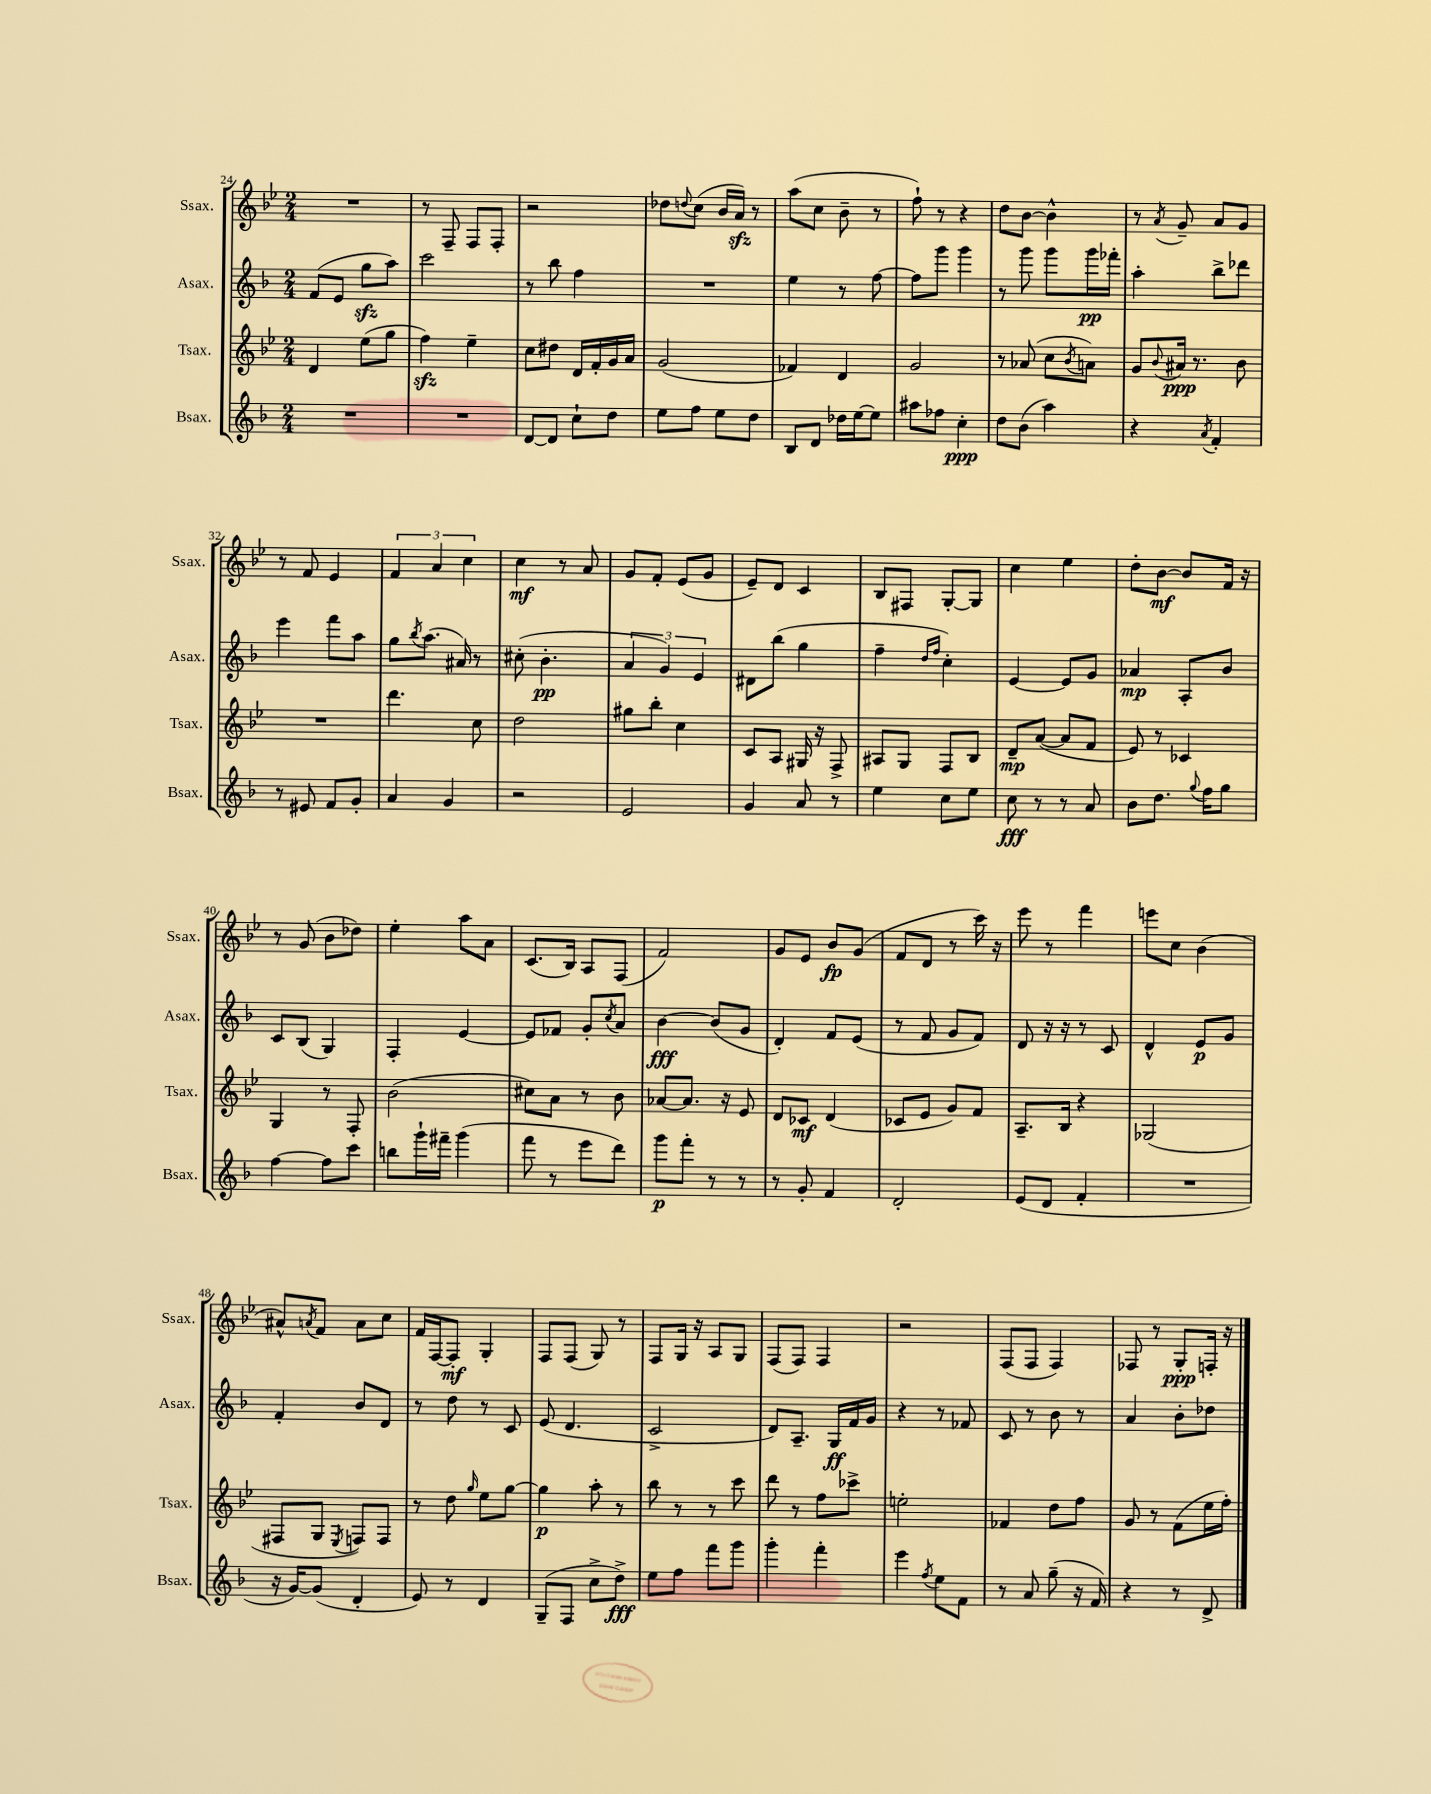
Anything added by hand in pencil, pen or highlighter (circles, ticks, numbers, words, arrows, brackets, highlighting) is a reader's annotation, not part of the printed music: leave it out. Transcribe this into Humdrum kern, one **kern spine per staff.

**kern	**dynam	**kern	**dynam	**kern	**dynam	**kern	**dynam
*part4	*part4	*part3	*part3	*part2	*part2	*part1	*part1
*staff4	*staff4	*staff3	*staff3	*staff2	*staff2	*staff1	*staff1
*I"Bsax.	*	*I"Tsax.	*	*I"Asax.	*	*I"Ssax.	*
*I'Bsax.	*	*I'Tsax.	*	*I'Asax.	*	*I'Ssax.	*
*clefG2	*	*clefG2	*	*clefG2	*	*clefG2	*
*k[b-]	*	*k[b-e-]	*	*k[b-]	*	*k[b-e-]	*
*M2/4	*	*M2/4	*	*M2/4	*	*M2/4	*
=24	=24	=24	=24	=24	=24	=24	=24
2r	.	4d/	.	(8f/L	.	2r	.
.	.	.	.	8e/J	.	.	.
.	.	(8ee-\L	.	8ggzz\L	.	.	.
.	.	8gg\J	.	8aa\J)	.	.	.
=25	=25	=25	=25	=25	=25	=25	=25
2r	.	4ffzz\)	.	2ccc\	.	8r	.
.	.	.	.	.	.	8F~/	.
.	.	4ee-~\	.	.	.	8F/L	.
.	.	.	.	.	.	8F'/J	.
=26	=26	=26	=26	=26	=26	=26	=26
[8d/L	.	8cc\L	.	8r	.	2r	.
8d/J]	.	8dd#X\J	.	8bb-\	.	.	.
8cc`\L	.	16d/LL	.	4ff\	.	.	.
.	.	16f'/	.	.	.	.	.
8dd\J	.	16g/	.	.	.	.	.
.	.	16a/JJ	.	.	.	.	.
=27	=27	=27	=27	=27	=27	=27	=27
8ee\L	.	(2g/	.	2r	.	8dd-X\L	.
.	.	.	.	.	.	8qqddn/	.
8ff\J	.	.	.	.	.	(8cc\J	.
8ee\L	.	.	.	.	.	16b-/LL	.
.	.	.	.	.	.	16azz/JJ)	.
8dd\J	.	.	.	.	.	8r	.
=28	=28	=28	=28	=28	=28	=28	=28
8B-/L	.	4f-X/)	.	4ee\	.	(8aa\L	.
8d/J	.	.	.	.	.	8cc\J	.
16dd-X\LL	.	4d/	.	8r	.	8b-~\	.
[16ee\J	.	.	.	.	.	.	.
8ee\J]	.	.	.	[8ff\	.	8r	.
=29	=29	=29	=29	=29	=29	=29	=29
8aa#X\L	.	2g/	.	8ff\L]	.	8ff`\)	.
8ff-X\J	.	.	.	8ggg\J	.	8r	.
4cc'\	ppp	.	.	4ggg\	.	4r	.
=30	=30	=30	=30	=30	=30	=30	=30
8dd\L	.	8r	.	8r	.	8dd\L	.
(8b-\J	.	(8a-X/	.	8ggg\	.	[8b-\J	.
4aa\)	.	8cc\L	.	8ggg\L	.	4b-^^\]	.
.	.	8qb-/	.	.	.	.	.
.	.	8an\J)	.	16ggg\L	pp	.	.
.	.	.	.	16fff-X'\JJ	.	.	.
=31	=31	=31	=31	=31	=31	=31	=31
4r	.	8g/L	.	4aa'\	.	8r	.
.	.	8qqb-/	.	.	.	8qa/	.
.	.	16a#X/Jk	ppp	.	.	8g~/	.
.	.	8.r	.	.	.	.	.
8qa/	.	.	.	.	.	.	.
4f'/	.	.	.	8bb-^\L	.	8a/L	.
.	.	8b-\	.	8ddd-X\J	.	8g/J	.
!!LO:LB:g=z
=32	=32	=32	=32	=32	=32	=32	=32
8r	.	2r	.	4eee\	.	8r	.
8e#X/	.	.	.	.	.	8f/	.
8f/L	.	.	.	8fff\L	.	4e-/	.
8g'/J	.	.	.	8aa\J	.	.	.
=33	=33	=33	=33	=33	=33	=33	=33
4a/	.	4.ddd\	.	8gg\L	.	6f/	.
.	.	.	.	8qbb-/	.	.	.
.	.	.	.	(8.aa\J	.	.	.
.	.	.	.	.	.	6a/	.
4g/	.	.	.	.	.	.	.
.	.	.	.	16a#X/)	.	.	.
.	.	.	.	.	.	6cc\	.
.	.	8cc\	.	8r	.	.	.
=34	=34	=34	=34	=34	=34	=34	=34
2r	.	2dd\	.	(8cc#X'\	.	4cc\	mf
.	.	.	.	4.b-'\	pp	.	.
.	.	.	.	.	.	8r	.
.	.	.	.	.	.	8a/	.
=35	=35	=35	=35	=35	=35	=35	=35
2e/	.	8gg#X\L	.	6a/	.	8g/L	.
.	.	8bb-'\J	.	.	.	8f'/J	.
.	.	.	.	6g/)	.	.	.
.	.	4cc\	.	.	.	(8e-/L	.
.	.	.	.	6e/	.	.	.
.	.	.	.	.	.	8g/J	.
=36	=36	=36	=36	=36	=36	=36	=36
4g/	.	8c/L	.	8d#X\L	.	8e-~/L)	.
.	.	8A/J	.	(8bb-\J	.	8d/J	.
8a/	.	16G#X/	.	4gg\	.	4c/	.
.	.	16r	.	.	.	.	.
8r	.	8F^/	.	.	.	.	.
=37	=37	=37	=37	=37	=37	=37	=37
4ee\	.	8A#X/L	.	4ff~\	.	8B-/L	.
.	.	8G/J	.	.	.	8F#X/J	.
.	.	.	.	16qqdd/LL	.	.	.
.	.	.	.	16qqff/JJ	.	.	.
8cc\L	.	8F/L	.	4cc'\)	.	[8G'/L	.
8ee\J	.	8B-/J	.	.	.	8G/J]	.
=38	=38	=38	=38	=38	=38	=38	=38
8cc\	fff	8d~/L	mp	[4e/	.	4cc\	.
8r	.	([8a/J	.	.	.	.	.
8r	.	8a/L]	.	8e/L]	.	4ee-\	.
8a/	.	8f/J	.	8g/J	.	.	.
=39	=39	=39	=39	=39	=39	=39	=39
8b-\L	.	8e-/)	.	4a-X/	mp	8dd'\L	.
8.dd\J	.	8r	.	.	.	[8b-\J	mf
.	.	4c-X/	.	8A'/L	.	8b-/L]	.
8qqgg/	.	.	.	.	.	.	.
16ff\KL	.	.	.	.	.	.	.
8gg\J	.	.	.	8b-/J	.	16f/Jk	.
.	.	.	.	.	.	16r	.
!!LO:LB:g=z
=40	=40	=40	=40	=40	=40	=40	=40
[4ff\	.	4G/	.	8c/L	.	8r	.
.	.	.	.	(8B-/J	.	(8g/	.
8ff\L]	.	8r	.	4G/)	.	8b-\L	.
8ccc\J	.	8F'/	.	.	.	8dd-X\J)	.
=41	=41	=41	=41	=41	=41	=41	=41
8bbn\L	.	(2b-\	.	4F'/	.	4ee-'\	.
16ggg`\L	.	.	.	.	.	.	.
16fff#X~\JJ	.	.	.	.	.	.	.
(4ggg\	.	.	.	[4e/	.	8aa\L	.
.	.	.	.	.	.	8a\J	.
=42	=42	=42	=42	=42	=42	=42	=42
8fff\	.	8cc#X\L)	.	8e/L]	.	(8.c/L	.
8r	.	8a\J	.	8f-X/J	.	.	.
.	.	.	.	.	.	16B-/Jk)	.
8eee\L	.	8r	.	8g'/L	.	8A/L	.
.	.	.	.	8qcc/	.	.	.
8ddd\J)	.	8b-\	.	8a/J	.	(8F/J	.
=43	=43	=43	=43	=43	=43	=43	=43
8ggg\L	p	[8a-X/L	.	[4b-\	fff	2f/)	.
8fff'\J	.	8.a-/J]	.	.	.	.	.
8r	.	.	.	(8b-/L]	.	.	.
.	.	16r	.	.	.	.	.
8r	.	8e-/	.	8g/J	.	.	.
=44	=44	=44	=44	=44	=44	=44	=44
8r	.	8d/L	.	4d'/)	.	8g/L	.
8g'/	.	8c-X/J	mf	.	.	8e-/J	.
4f/	.	(4d/	.	8f/L	.	8b-/L	fp
.	.	.	.	(8e/J	.	(8g/J	.
=45	=45	=45	=45	=45	=45	=45	=45
2d'/	.	8c-X/L	.	8r	.	8f/L	.
.	.	8e-/J	.	8f/	.	8d/J	.
.	.	8g/L)	.	8g/L	.	8r	.
.	.	8f/J	.	8f/J)	.	16ccc\)	.
.	.	.	.	.	.	16r	.
=46	=46	=46	=46	=46	=46	=46	=46
(8e/L	.	8.A~/L	.	8d/	.	8eee-\	.
8d/J	.	.	.	16r	.	8r	.
.	.	16B-/Jk	.	16r	.	.	.
4f'/	.	4r	.	8r	.	4fff\	.
.	.	.	.	8c/	.	.	.
=47	=47	=47	=47	=47	=47	=47	=47
2r	.	(2G-X/	.	4d^^/	.	8eeen\L	.
.	.	.	.	.	.	8cc\J	.
.	.	.	.	8e/L	p	(4b-\	.
.	.	.	.	8g/J	.	.	.
!!LO:LB:g=z
=48	=48	=48	=48	=48	=48	=48	=48
16r	.	8F#X/L	.	4f'/	.	8a#X^^/L)	.
[16g/KL)	.	.	.	.	.	.	.
.	.	.	.	.	.	8qan/	.
(8g/J]	.	8G/J	.	.	.	8f/J	.
.	.	8qE-/	.	.	.	.	.
4d'/	.	8Fn/L)	.	8b-/L	.	8a\L	.
.	.	8F/J	.	8d/J	.	8cc\J	.
=49	=49	=49	=49	=49	=49	=49	=49
8e/)	.	8r	.	8r	.	16f/LL	.
.	.	.	.	.	.	[16F/J	.
8r	.	8dd\	.	8dd\	.	8F'/J]	mf
.	.	16qqgg/	.	.	.	.	.
4d/	.	8ee-\L	.	8r	.	4G'/	.
.	.	[8gg\J	.	8c/	.	.	.
=50	=50	=50	=50	=50	=50	=50	=50
(8G~/L	.	4gg\]	p	(8e/	.	8F/L	.
8F/J	.	.	.	4.d/	.	(8F/J	.
8cc^\L	.	8aa'\	.	.	.	8G/)	.
8dd^\J)	fff	8r	.	.	.	8r	.
=51	=51	=51	=51	=51	=51	=51	=51
8ee\L	.	8bb-\	.	2c^/	.	8F/L	.
8ff\J	.	8r	.	.	.	16G/Jk	.
.	.	.	.	.	.	16r	.
8fff\L	.	8r	.	.	.	8A/L	.
8ggg\J	.	8ccc\	.	.	.	8G/J	.
=52	=52	=52	=52	=52	=52	=52	=52
4ggg'\	.	8ddd\	.	8d/L)	.	(8F/L	.
.	.	8r	.	8.A~/J	.	8F/J)	.
4fff'\	.	8ff\L	.	.	.	4F/	.
.	.	.	.	16G/LL	ff	.	.
.	.	8ccc-X^\J	.	16f/	.	.	.
.	.	.	.	16g/JJ	.	.	.
=53	=53	=53	=53	=53	=53	=53	=53
4eee\	.	2een'\	.	4r	.	2r	.
8qff/	.	.	.	.	.	.	.
8ee\L	.	.	.	8r	.	.	.
8f\J	.	.	.	8f-X/	.	.	.
=54	=54	=54	=54	=54	=54	=54	=54
8r	.	4f-X/	.	8c/	.	(8F/L	.
8a/	.	.	.	8r	.	8F/J	.
(8gg~\	.	8dd\L	.	8b-\	.	4F/)	.
16r	.	8ff\J	.	8r	.	.	.
16f/)	.	.	.	.	.	.	.
=55	=55	=55	=55	=55	=55	=55	=55
4r	.	8g/	.	4a/	.	8F-X/	.
.	.	8r	.	.	.	8r	.
8r	.	(8f\L	.	8b-'\L	.	8G'/L	ppp
8d^/	.	16ee-\L	.	8dd-X\J	.	16Fn'/Jk	.
.	.	16ff'\JJ)	.	.	.	16r	.
==	==	==	==	==	==	==	==
*-	*-	*-	*-	*-	*-	*-	*-
